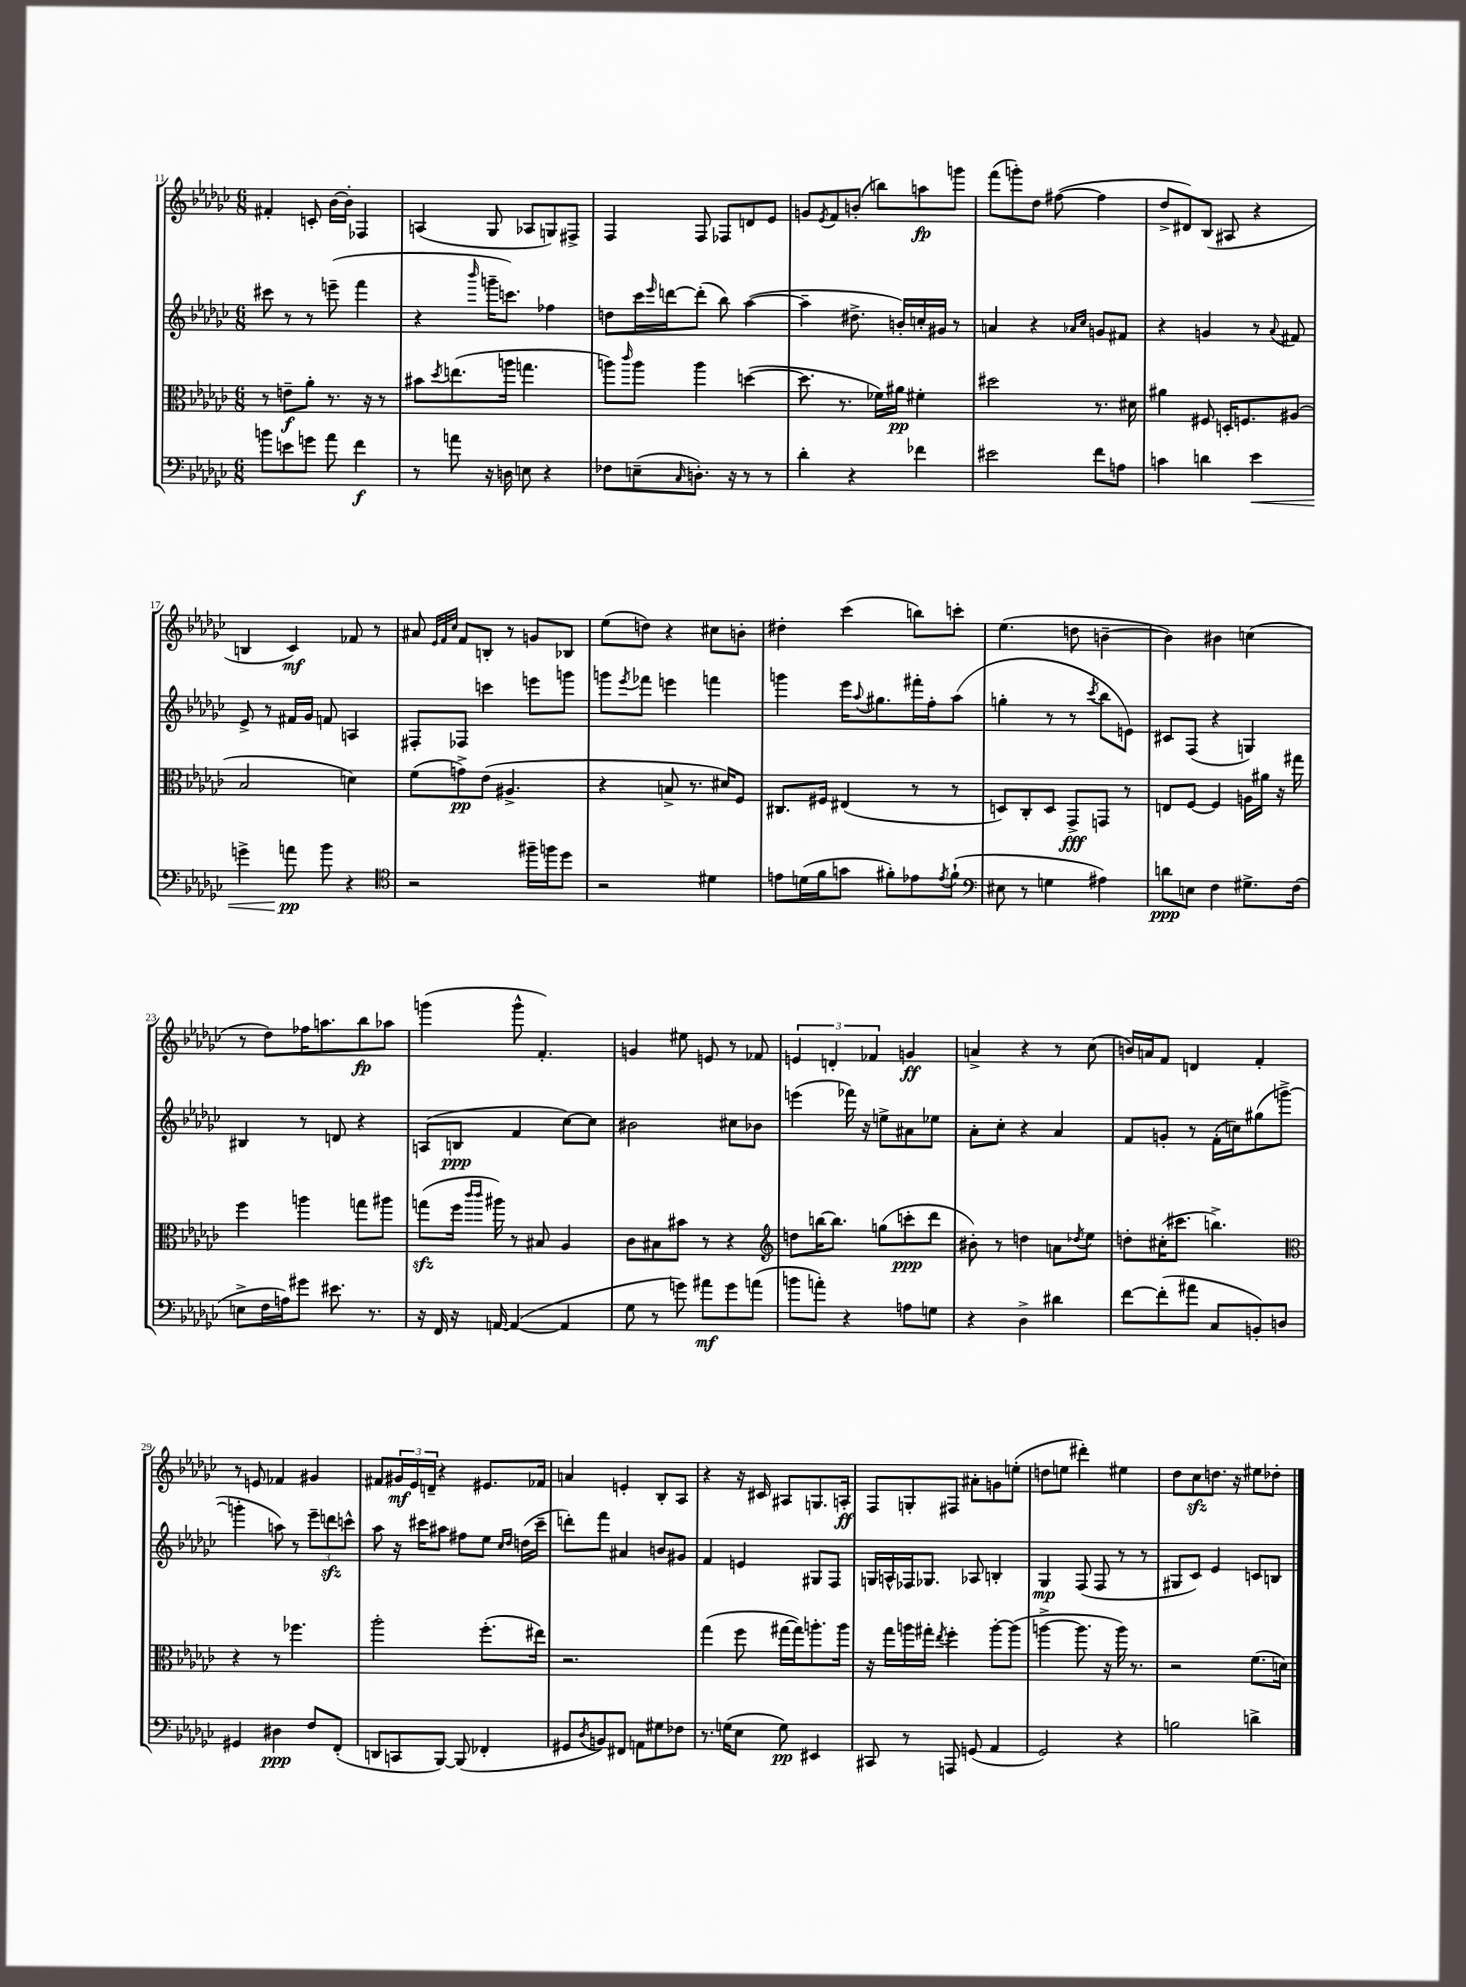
<<
\new StaffGroup <<
\new Staff = "s0" {
    \clef treble \key ges \major \numericTimeSignature \time 6/8
    fis'4-. c'8-. bes'16~ bes'16-. fes4 |
    a4( ges8 aes8 g8) fis8-> |
    f4 f8 fes8 d'8 ees'8 |
    g'8 \acciaccatura { ees'8 } f'8 b'8-.( b''8) a''8\fp g'''8 |
    f'''8( g'''8-.) des''8 fis''8~( fis''4 |
    des''8-> dis'8) bes8( ais8 r4 |
    b4 ces'4\mf) fes'8 r8 |
    ais'8 \grace { ees'32 f'32 ces''32 } f'8 b8-. r8 g'8 bes8 |
    ees''8( d''8) r4 cis''8 b'8-. |
    dis''4-. ces'''4( b''8) c'''8-. |
    ees''4.( d''8 b'4~-- |
    b'4) bis'4 c''4( |
    r8 des''8) fes''16 a''8. bes''8\fp aes''8 |
    g'''4( g'''8-^ f'4.-.) |
    g'4 eis''8 e'8 r8 fes'8 |
    \tuplet 3/2 { e'4 d'4-. fes'4 } g'4\ff |
    a'4-> r4 r8 ces''8( |
    b'16) a'16 f'8 d'4 f'4-. |
    r8 e'8 fes'4 gis'4 |
    fis'8 \tuplet 3/2 { gis'16\mf ees'16 d'16-- } r4 eis'8. fes'16 |
    a'4 e'4-. bes8-. aes8 |
    r4 r16 cis'16 ais8 g8. a16-.\ff |
    f8 g8-. fis8 ais'8-. g'8 e''8-.( |
    d''8 e''8 dis'''4-.) eis''4 |
    des''8 ces''8\sfz d''8. r16 eis''8 des''8-. \bar "|." |
}
\new Staff = "s1" {
    \clef treble \key ges \major \numericTimeSignature \time 6/8
    cis'''8 r8 r8 e'''8--( f'''4 |
    r4 \grace { bes'''16 } g'''16-- c'''8.) fes''4 |
    d''8 ces'''16 \grace { ees'''16 } d'''16~ d'''8-.( bes''8) aes''4~( |
    aes''4-- dis''8.-> b'16-.) c''16-. gis'16 r8 |
    a'4 r4 \grace { aes'16 ces''16 } g'8 fis'8 |
    r4 g'4 r8 \appoggiatura { aes'8 } fis'8 |
    ees'8-> r8 fis'16 ges'16 f'8 a4 |
    fis8-. fes8 c'''4 e'''8 g'''8 |
    g'''8 \acciaccatura { ees'''8 } fes'''8 e'''4 f'''4 |
    g'''4 ees'''16 \appoggiatura { aes''8 } gis''8. fis'''16-. f''16-. aes''8( |
    g''4-. r8 r8 \acciaccatura { ces'''8 } bes''8 e'8) |
    cis'8 f8( r4 g4) |
    bis4 r8 d'8 r4 |
    a8( b8\ppp f'4 ces''8~) ces''8 |
    bis'2 cis''8 bes'8 |
    e'''4( fes'''16) r16 e''8-> ais'8 ees''8 |
    aes'8-. ces''8-. r4 aes'4 |
    f'8 g'8-. r8 f'16-.( c''16) gis''8( g'''8~-> |
    g'''4-. a''8) r8 \tuplet 3/2 { ees'''8-- d'''8\sfz c'''8-^ } |
    aes''8 r16 cis'''16 ais''8 fis''8 ees''8 \grace { ces''16 des''16 } d''16( cis'''16-- |
    d'''8-.) f'''8 ais'4 b'8 gis'8 |
    f'4 e'4 gis8 f8 |
    g16 a16-^ fes16 ges8. aes8 b4-. |
    ges4\mp f8( f8 r8 r8 |
    gis8 ces'8) ees'4 c'8 b8 \bar "|." |
}
\new Staff = "s2" {
    \clef alto \key ges \major \numericTimeSignature \time 6/8
    r8 e'8--\f aes'8-. r8. r16 r8 |
    bis'8 \acciaccatura { des''8 } e''8.( a''16 g''4. |
    a''8) \grace { ces'''16 } a''8 a''4 d''4~( |
    d''8. r8. fes'16) ais'16\pp fis'4-. |
    dis''2 r8. dis'16 |
    ais'4 fis8 d16-. f8. ais8( |
    bes2 d'4) |
    f'8( g'8->\pp) ees'8( ais4.-> |
    r4 b8-> r8. dis'16) f8 |
    cis8. fis16 eis4( r8 r8 |
    d8) ces8-. d8 ges,8->\fff g,8 r8 |
    e8 f8~ f4 a16 ais'16 r16 gis''16 |
    f''4 a''4 g''8 ais''8 |
    g''8\sfz( f''16 \grace { ces'''16 ces'''16 } ais''16) r8 bis8 aes4 |
    ces'8 bis8 bis'8 r8 r4 |
    \clef treble d''8 b''16~ b''8. g''8( c'''8-.\ppp des'''8 |
    bis'8-.) r8 d''4 a'8 \acciaccatura { des''8 } ees''8 |
    d''8-. cis''16-.( cis'''8. b''4.->) |
    \clef alto r4 r8 fes''4. |
    aes''2-. f''8.-.( eis''16) |
    r2. |
    ges''4( f''8 gis''16~ gis''16) a''8.-. a''16 |
    r16 ges''16 a''16 gis''16-. \acciaccatura { ees''8 } f''4-. a''8~-. a''8( |
    a''4~-> a''8. r16 a''16) r8. |
    r2 f'8.( d'16) \bar "|." |
}
\new Staff = "s3" {
    \clef bass \key ges \major \numericTimeSignature \time 6/8
    b'8 e'8 g'8 aes'8 f'4\f |
    r8 a'8 r16 d16 e8 r4 |
    fes8 e8--( \grace { ces16 } d8.-.) r16 r8 r8 |
    des'4-. r4 fes'4 |
    eis'2 f'8 a8 |
    c'4 d'4 ees'4\< |
    g'4-> a'8\pp\! bes'8 r4 |
    \clef tenor r2 fis''16-- f''16 des''8 |
    r2 dis'4 |
    e'8 d'16( f'16 g'8 fis'8-.) ees'8 \acciaccatura { ees'8 } fis'8-!( |
    \clef bass eis8 r8 g4 ais4) |
    d'8\ppp e8 f4 gis8.-> f16( |
    e8-> f16 a16) gis'8 eis'8. r8. |
    r16 f,16 r16 a,16~ a,4~( a,4 |
    ges8 r8 g'8) ais'8\mf g'8 a'8( |
    b'8 a'8-.) r4 a8 g8 |
    r4 des4-> dis'4 |
    f'8~ f'8-.( ais'8 ces8 b,8-.) d8 |
    gis,4 dis4\ppp f8 f,8-.( |
    d,8 c,8 bes,,8~) bes,,8( fes,4-. |
    gis,8 \acciaccatura { des8 } b,8) fis,8 a,8 gis8 fes8 |
    r8. g16( ees8 g8\pp) eis,4 |
    cis,8 r8 a,,8 g,8( aes,4 |
    ges,2) r4 |
    b2 d'4-> \bar "|." |
}
>>
>>
\layout { \context { \Score currentBarNumber = #11 } }
